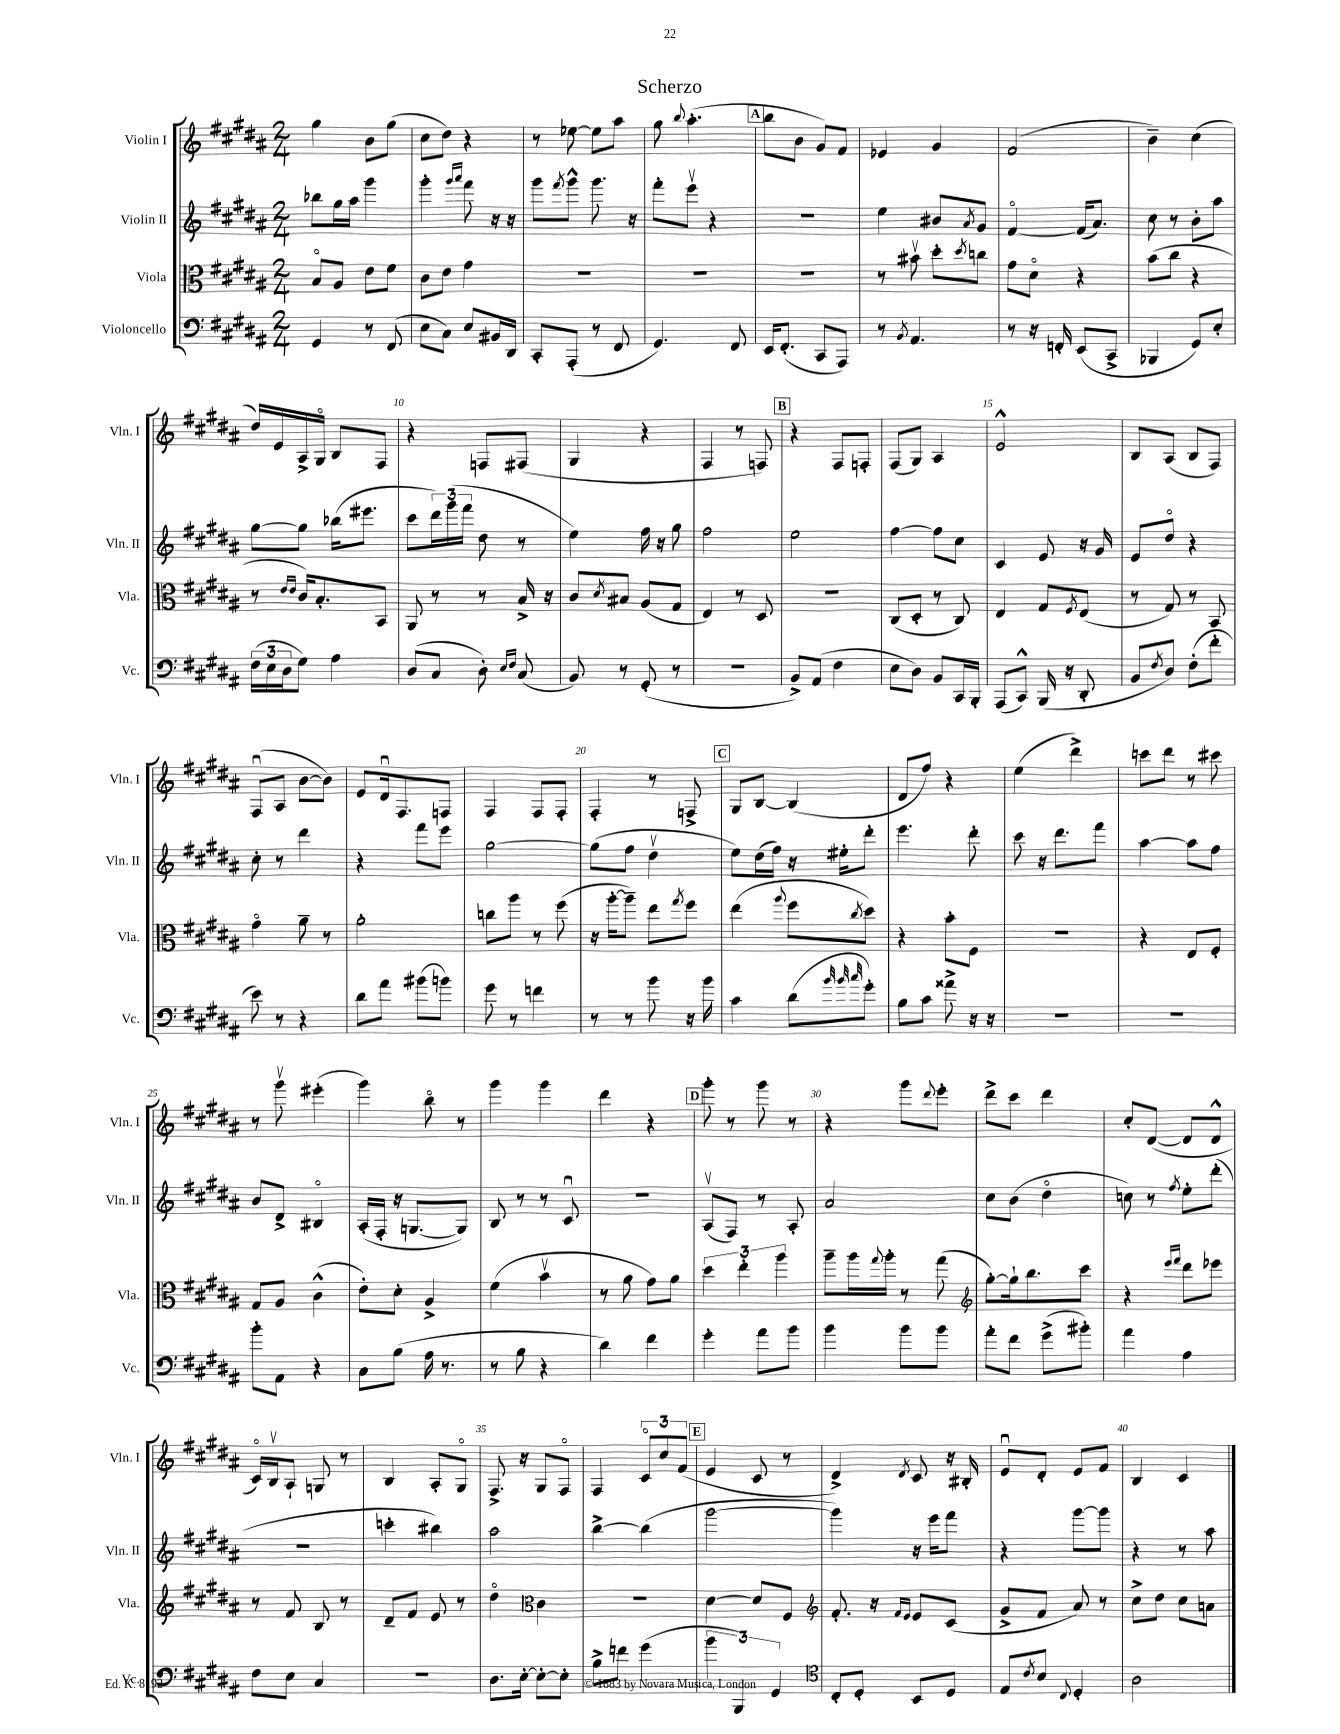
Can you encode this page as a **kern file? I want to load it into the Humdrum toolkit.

**kern	**kern	**kern	**kern
*staff4	*staff3	*staff2	*staff1
*clefF4	*clefC3	*clefG2	*clefG2
*k[f#c#g#d#a#]	*k[f#c#g#d#a#]	*k[f#c#g#d#a#]	*k[f#c#g#d#a#]
*M2/4	*M2/4	*M2/4	*M2/4
4GG#	8Bo	8bb-	4gg#
.	8A#	16gg#	.
.	.	16aa#	.
8r	8e	4ggg#	8b
(8FF#	8f#	.	(8gg#
=	=	=	=
8E	8c#	4ggg#'	8cc#
8C#)	8e	.	8dd#)
.	.	16qqggg#	.
.	.	16qqaaa#	.
8E	4g#	8fff#	4r
16BB#	.	16r	.
16DD#	.	16r	.
=	=	=	=
8CC#'	2r	8ggg#	8r
.	.	8qfff#	.
(8AAA#'	.	8ggg#^^	[8ee-
8r	.	8.ggg#	8ee-]
8FF#	.	.	8aa#
.	.	16r	.
=	=	=	=
4.GG#)	2r	8fff#'	8gg#
.	.	.	8qqbb
.	.	8eeev	(4.aa#'
.	.	4r	.
8FF#	.	.	.
=	=	=	=
16EE	2r	2r	8bb
(8.FF#'	.	.	.
.	.	.	8b
8CC#	.	.	8g#)
8AAA#)	.	.	8f#
=	=	=	=
8r	8r	4ee	4e-
8qBB	.	.	.
4.AA#	8b#v	.	.
.	8dd#'	8b#	4g#
.	8qdd#	8qa#	.
.	8cc	8g#	.
=	=	=	=
8r	8g#	[4f#o	(2f#
16r	8d#o	.	.
16FF'	.	.	.
(8EE	4r	(16f#]	.
.	.	8.a#)	.
8CC#^	.	.	.
=	=	=	=
4BBB-	(8b	8cc#	4b~)
.	8cc#	8r	.
8GG#)	4r	8b'	(4cc#
8E'	.	8aa#	.
=	=	=	=
(24F#	8r	[8gg#	16dd#)
24E	.	.	.
.	.	.	16e
24D#	.	.	.
.	16qqe	.	.
.	16qqe	.	.
8G#)	16c#)	8gg#]	16A#^
.	8.B'	.	16G#o
4A#	.	(16bb-	8B
.	.	8.eee#	.
.	8BB	.	8F#
=	=	=	=
(8D#	8AA#	8ccc#	4r
8C#	8r	24ddd#)	.
.	.	(24ggg#	.
.	.	24fff#	.
8D#')	8r	8dd#	8F
16qqE	.	.	.
16qqF#	.	.	.
(8C#	16B^	8r	(8F#
.	16r	.	.
=	=	=	=
8BB)	8c#	4ee)	4G#
.	8qd#	.	.
8r	8B#	.	.
(8GG#'	(8A#	16ff#	4r
.	.	16r	.
8r	8G#	8gg#	.
=	=	=	=
2r	4E)	2ff#	4F#
.	8r	.	8r
.	8D#	.	8F)
=	=	=	=
8BB^)	2r	2ee	4r
(8AA#	.	.	.
4F#	.	.	8F#
.	.	.	8F'
=	=	=	=
8E	(8C#	[4ff#	(8F#
8D#)	8D#'	.	8G#)
8BB	8r	8ff#]	4A#
16CC#	8C#)	8cc#	.
16BBB'	.	.	.
=	=	=	=
(8AAA#	4E	4c#	2e^^
8CC#^^)	.	.	.
(16BBB	8G#	8e	.
16r	.	.	.
.	8qF#	.	.
8DD#'	(8E	16r	.
.	.	16g#	.
=	=	=	=
8BB	8r	8e	8B
8qF#	.	.	.
8D#)	8G#)	8dd#o	(8A#
(8F#'	8r	4r	8B
8f#'	8BB	.	8F#)
=	=	=	=
8e)	4g#o	8cc#'	(8F#u
8r	.	8r	8A#
4r	8a#~	4ddd#	[8b
.	8r	.	8b])
=	=	=	=
8d#	2a#'	4r	8e
8a#	.	.	16d#u
.	.	.	8.F#
(8b#	.	8fff#	.
8b)	.	8eee	8F
=	=	=	=
8g#	8cc	[2gg#	4F#
8r	8aa#	.	.
4f	8r	.	8F#
.	(8ff#	.	8F#'
=	=	=	=
8r	16r	(8gg#]	4F#'
.	[16aa#'	.	.
8r	8aa#~])	8ff#	.
8b	8ee	4dd#v	8r
.	8qgg#	.	.
16r	8ff#	.	8F^
16b	.	.	.
=	=	=	=
4c#	(4ee	8ee)	8G#
.	.	(16dd#	[8B
.	.	16ff#)	.
.	8qqaa#	.	.
(8d#	8ff#	16r	(4B]
.	.	16ee#'	.
32qqb	.	.	.
32qqb	.	.	.
32qqcc#	8qcc#	.	.
8g#')	8dd#)	8ddd#'	.
=	=	=	=
8B	4r	4.eee	8d#
8c#	.	.	8ff#)
8a##^	8b'	.	4r
16r	8F#	8ddd#'	.
16r	.	.	.
=	=	=	=
2r	2r	8ccc#	(4ee
.	.	16r	.
.	.	8.ddd#	.
.	.	.	4ddd#^)
.	.	8fff#	.
=	=	=	=
2r	4r	[4aa#	8ccc
.	.	.	8ddd#
.	8E	8aa#]	8r
.	8F#'	8ff#	8ccc#
=	=	=	=
8b'	8G#	8b	8r
8AA#	8A#	8d#^	8ggg#v
4r	(4c#^^	4B#o	(4eee#'
=	=	=	=
8C#	8e')	(16A#'	4ggg#)
.	.	16F#'	.
(8B	8d#'	16r	.
.	.	[8.G	.
16A#	4A#^	.	8bbo
8.r	.	.	.
.	.	8G])	8r
=	=	=	=
8r	(4f#	8B	4ggg#
8B	.	8r	.
4r	4bv	8r	4ggg#
.	.	8c#u	.
=	=	=	=
4d#)	8r	2r	4ddd#
.	8a#	.	.
4f#	8g#)	.	4r
.	8a#	.	.
=	=	=	=
4g#'	6dd#	(8A#v	8ggg#'
.	.	8F#)	8r
.	6ee'	.	.
8a#	.	8r	8ggg#
.	6aa#	.	.
8b	.	8A#'	8r
=	=	=	=
4b	8aa#~	2a#	4r
.	16aa#	.	.
.	8qqgg#	.	.
.	16aa#'	.	.
8b	8r	.	8ggg#
.	.	.	8qqddd#
8b	(8gg#	.	8eee'
=	=	=	=
*	*clefG2	*	*
8a#'	[8gg#')	8cc#	8ddd#^
8f#	16gg#`]	(8b	8ccc#
.	8.bb	.	.
(8g#^	.	4dd#o	4ddd#
8b#')	8ccc#	.	.
=	=	=	=
4a#	4r	8cc)	8cc#'
.	.	8r	([8d#
.	16qqeee	.	.
.	16qqfff#	8qff#	.
4A#	8ddd#	8ee'	8d#]
.	8eee-	(8ddd#'	8d#^^
=	=	=	=
8F#	8r	2r	16c#o)
.	.	.	16Bv
8E	8f#	.	8A#`
4C#	8B	.	8G
.	8r	.	8r
=	=	=	=
2r	8d#~	4ccc'	4B
.	8f#	.	.
.	8e	4bb#)	8A#'
.	8r	.	8G#o
=	=	=	=
8.D#	4dd#o	2aa#	8.F#^
[16E'	.	.	16r
*	*clefC3	*	*
8E'_	4c#	.	8G#
8E']	.	.	8F#o
=	=	=	=
8B^	2r	[4bb^	4F#
8f	.	.	.
(4g#	.	(4bb]	12c#o
.	.	.	12cc#
.	.	.	(12f#
=	=	=	=
6b	[4d#	[2ggg#	4e
6BBB)	.	.	.
.	8d#]	.	8c#
6GG#	.	.	.
.	8F#	.	8r
=	=	=	=
*clefC4	*clefG2	*	*
8C#'	8.f#'	4ggg#])	4d#^)
8D#'	.	.	.
.	16r	.	.
.	16qqf#	.	.
.	16qqe	.	8qd#
8BB	8e	16r	8c#
.	.	16eee	.
8D#	(8c#	8fff#	16r
.	.	.	16B#'
=	=	=	=
8E	8g#^	4r	8eu
8qc#	.	.	.
8B	8f#	.	8d#'
8qqC#	.	.	.
4D#'	8a#)	[8ggg#	8e
.	8r	8ggg#]	8f#
=	=	=	=
2A#	8cc#^	4r	4B
.	8dd#	.	.
.	8cc#	8r	4c#
.	8a	8aa#	.
==	==	==	==
*-	*-	*-	*-
